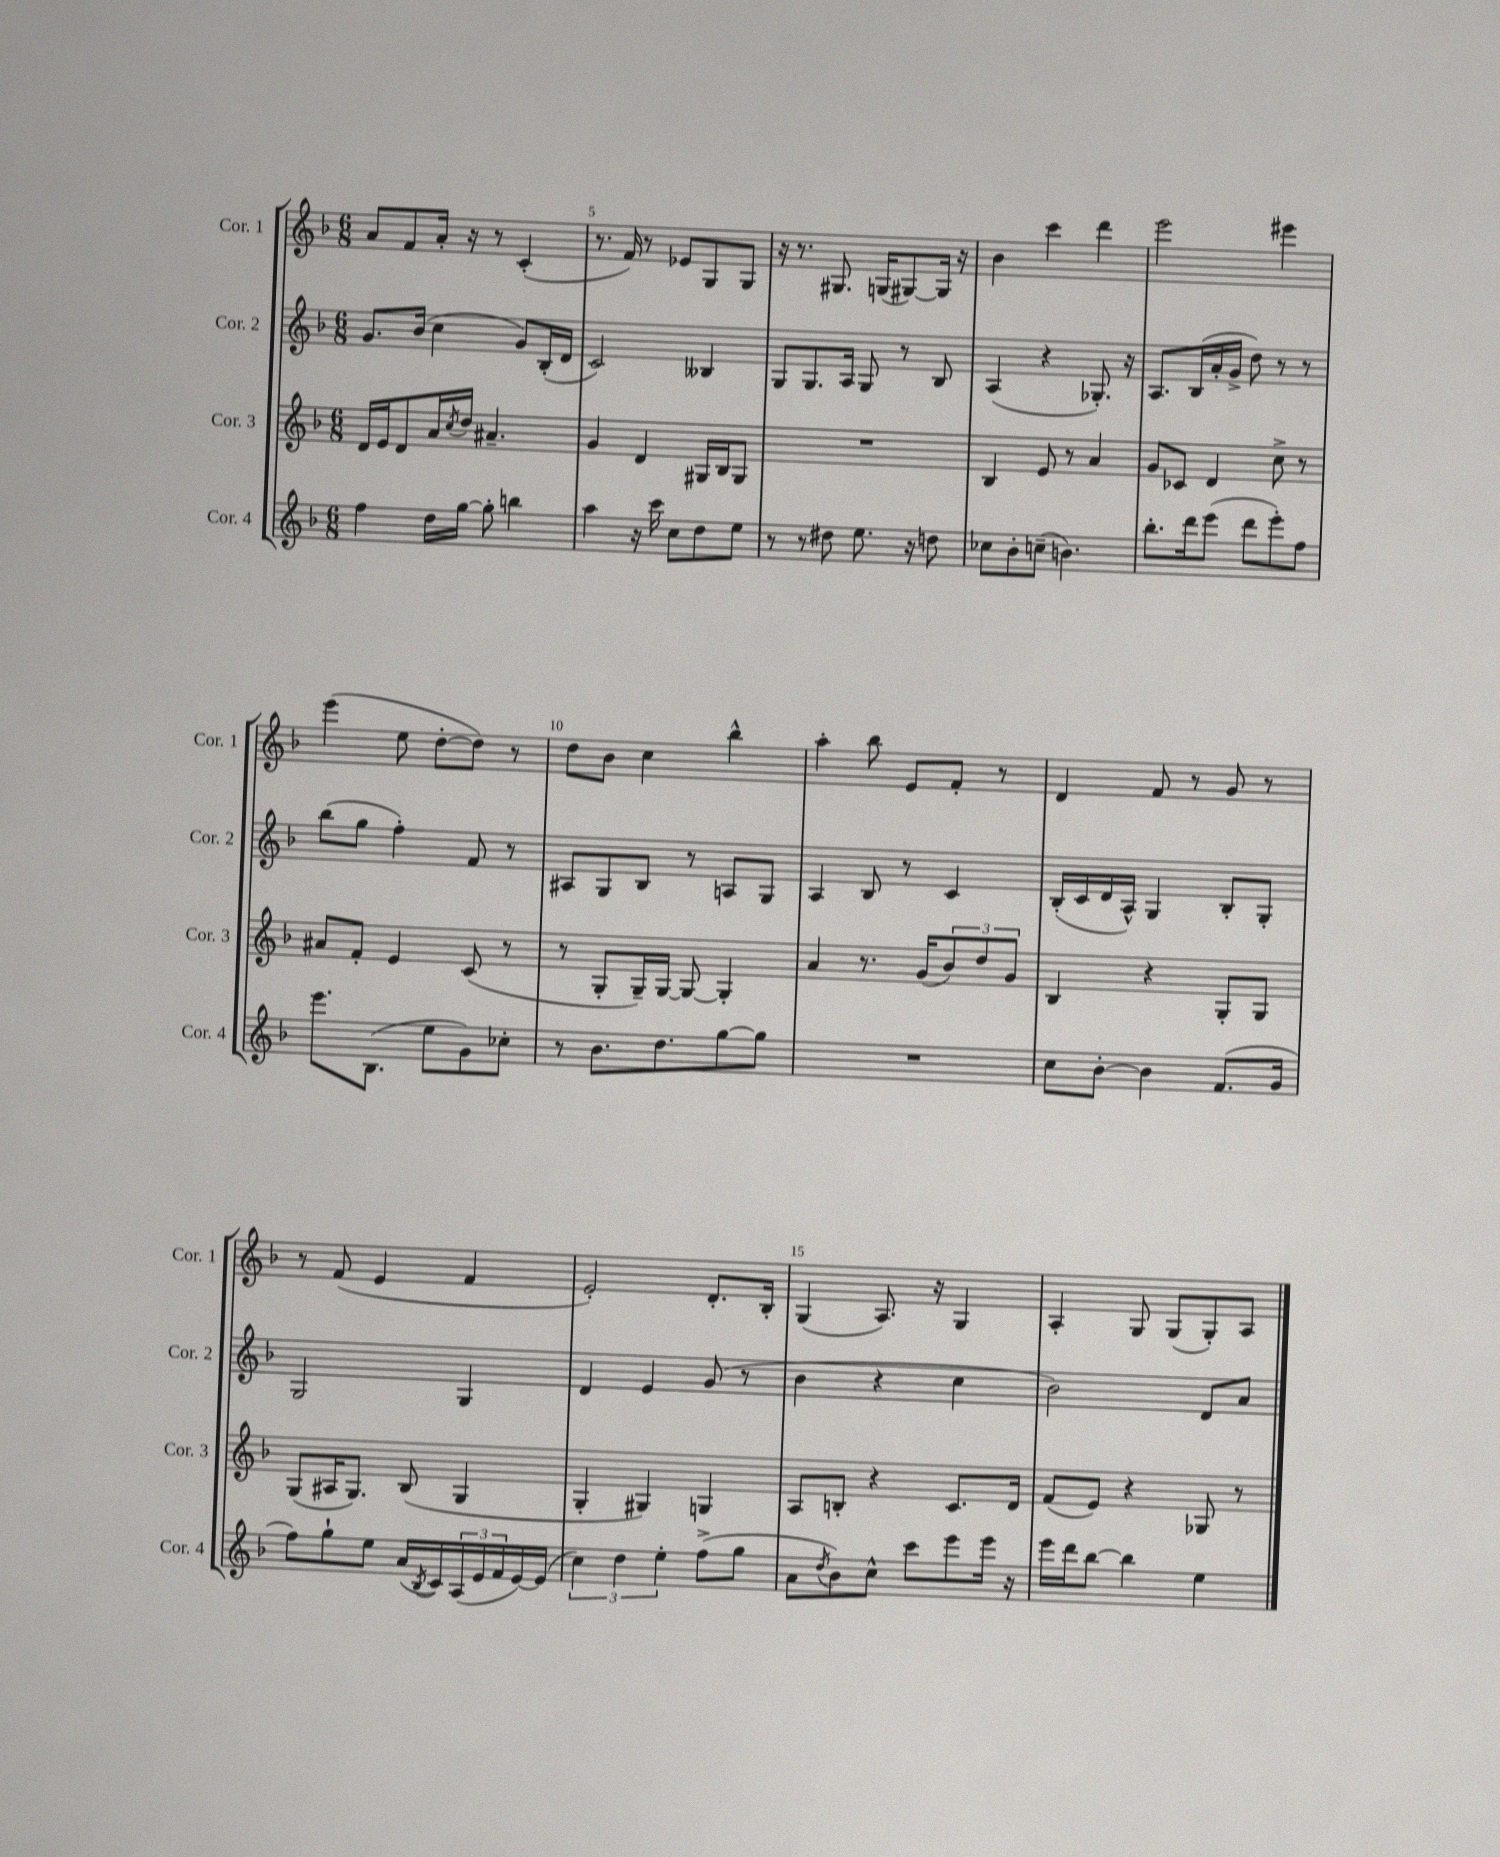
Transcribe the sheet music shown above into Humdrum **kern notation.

**kern	**kern	**kern	**kern
*staff4	*staff3	*staff2	*staff1
*clefG2	*clefG2	*clefG2	*clefG2
*k[b-]	*k[b-]	*k[b-]	*k[b-]
*M6/8	*M6/8	*M6/8	*M6/8
4ff\	16d/LL	8.g/L	8a/L
.	16e/J	.	.
.	8d/	.	8f/
.	.	(16b-/Jk	.
16dd\LL	16a/L	4cc\	16a'/Jk
.	8qcc/	.	.
[16gg\JJ	16dd/JJ	.	16r
8gg'\]	4.a#~/	.	8r
4bb\	.	8g/L)	(4c'/
.	.	(16B-'/L	.
.	.	16d/JJ	.
=	=	=	=
4aa\	4g/	2c/)	8.r
.	.	.	16f/)
16r	4d/	.	8r
16ccc\	.	.	.
8cc\L	.	.	8e-/L
8dd\	16G#/LL	4B--/	8G/
.	16B-/J	.	.
8ee\J	8G#/J	.	8G/J
=	=	=	=
8r	2.r	8G/L	16r
.	.	.	8.r
8r	.	8.G/	.
8dd#\	.	.	8.G#/
.	.	16A/Jk	.
8.ee\	.	8G/	.
.	.	.	(16G/LK
.	.	8r	[8G#/)
16r	.	.	.
8dd\	.	8B-/	16G#/]Jk
.	.	.	16r
=	=	=	=
8cc-\L	4B-/	(4A/	4b-\
8b-'\	.	.	.
(8cc~\J	8e/	4r	4ccc\
4.b\)	8r	.	.
.	4a/	8.G-'/)	4ddd\
.	.	16r	.
=	=	=	=
8.bb-'\L	8g/L	8.A/L	2eee\
.	8c-/J	.	.
16ddd\k	.	(16B-/L	.
(8eee\J	4d/	16a'/	.
.	.	16g^/JJ	.
8ddd\L	.	8dd\)	.
8eee'\)	8cc^\	8r	4eee#\
8ff\J	8r	8r	.
=	=	=	=
8.eee\L	8a#/L	(8bb-\L	(4eee\
.	8f'/J	8gg\J	.
(8.B-\J	.	.	.
.	4e/	4ff'\)	8ee\
8ee\L	.	.	[8dd'\L
8g\)	(8c/	8f/	8dd\]J)
8cc-'\J	8r	8r	8r
=	=	=	=
8r	8r	8A#/L	8dd\L
8.b-\L	8G'/L	8G/	8b-\J
.	16G~/L)	8B-/J	4cc\
8.dd\	[16G/JJ	.	.
.	8G/_	8r	.
[8gg\	4G'/]	8A/L	4bb-^^\
8gg\]J	.	8G/J	.
=	=	=	=
2.r	4a/	4A/	4aa'\
.	8.r	8B-/	8bb-\
.	.	8r	8e/L
.	(16g/LK	.	.
.	12b-/)	4c/	8f'/J
.	12dd/	.	.
.	.	.	8r
.	12g/J	.	.
=	=	=	=
8cc\L	4B-/	(16B-'/LL	4d/
.	.	16c/	.
[8b-'\J	.	16d/	.
.	.	16A^^/JJ)	.
4b-\]	4r	4G/	8f/
.	.	.	8r
(8.f/L	8G'/L	8B-'/L	8g/
.	8G/J	8G'/J	8r
16g/Jk	.	.	.
=	=	=	=
8ff\L)	(8G/L	2G/	8r
8gg`\	16A#/K	.	(8f/
.	8.G/J)	.	.
8ee\J	.	.	4e/
(16a/LL	(8B-/	.	.
8qB-/	.	.	.
16c/)	.	.	.
(24A/	4G/	4G/	4f/
24e/	.	.	.
24f/	.	.	.
[16e/)	.	.	.
(16e/]JJ	.	.	.
=	=	=	=
6cc\)	4G'/	4d/	2e'/)
6dd\	.	.	.
.	4G#/)	4e/	.
6ee'\	.	.	.
(8ff^\L	4G/	(8g/	8.d'/L
8gg\J	.	8r	.
.	.	.	16B-'/Jk
=	=	=	=
8a\L	8A/L	4b-\	(4G/
8qdd/	.	.	.
8b-\)	8B'/J	.	.
8cc^^\J	4r	4r	8.A/)
8ccc\L	.	.	.
.	.	.	16r
8eee\	8.c/L	4cc\	4G/
16eee\Jk	.	.	.
16r	16d/Jk	.	.
=	=	=	=
16eee\LL	(8f/L	2b-\)	4A'/
16ddd\J	.	.	.
[8bb-\J	8e/J)	.	.
4bb-\]	4r	.	8G/
.	.	.	(8G/L
4ee\	8G-/	8d/L	8G'/)
.	8r	8a/J	8A/J
==	==	==	==
*-	*-	*-	*-
